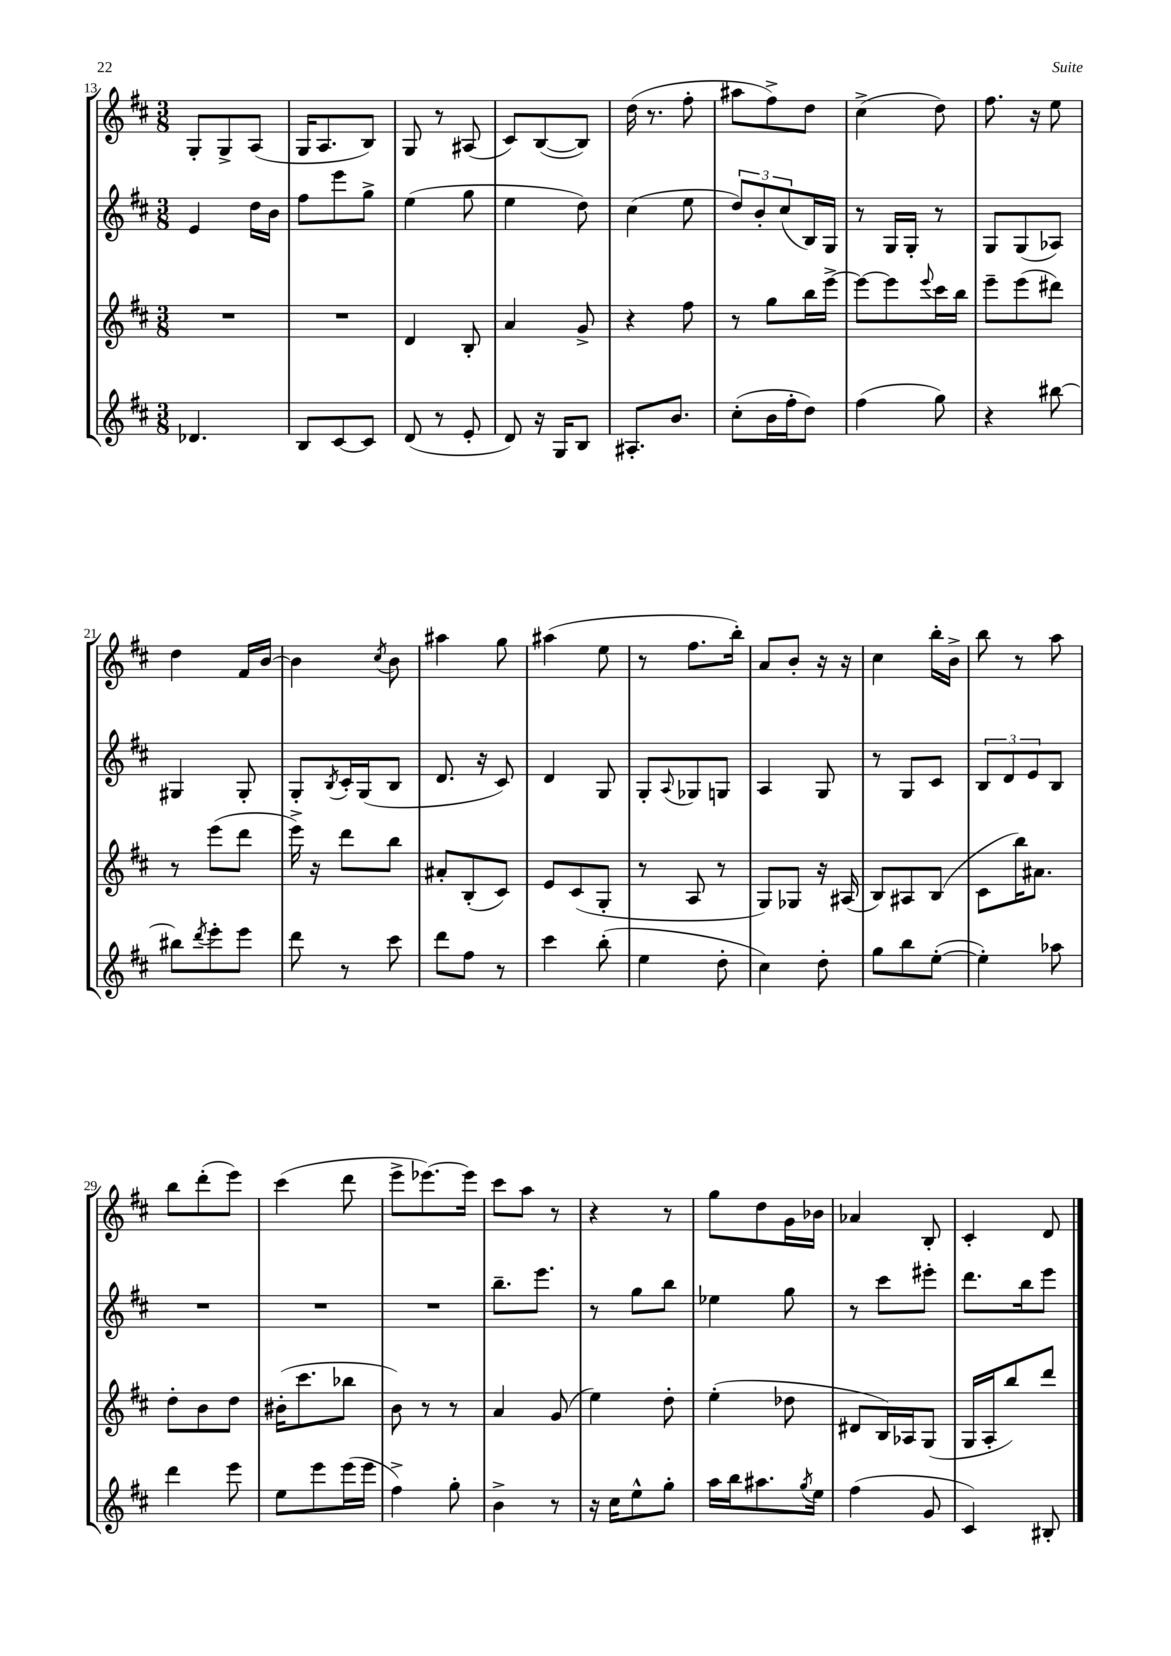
<<
\new StaffGroup <<
\new Staff = "s0" {
    \clef treble \key d \major \numericTimeSignature \time 3/8
    g8-. g8-> a8( |
    g16 a8. b8) |
    g8 r8 ais8( |
    cis'8) b8~( b8) |
    d''16( r8. fis''8-. |
    ais''8 fis''8->) d''8 |
    cis''4->( d''8) |
    fis''8. r16 e''8 |
    d''4 fis'16 b'16~ |
    b'4 \acciaccatura { cis''8 } b'8 |
    ais''4 g''8 |
    ais''4( e''8 |
    r8 fis''8. b''16-.) |
    a'8 b'8-. r16 r16 |
    cis''4 b''16-. b'16-> |
    b''8 r8 a''8 |
    b''8 d'''8-.( e'''8) |
    cis'''4( d'''8 |
    e'''8-> ees'''8.~) ees'''16 |
    cis'''8 a''8 r8 |
    r4 r8 |
    g''8 d''8 g'16 bes'16 |
    aes'4 b8-. |
    cis'4-. d'8 \bar "|." |
}
\new Staff = "s1" {
    \clef treble \key d \major \numericTimeSignature \time 3/8
    e'4 d''16 b'16 |
    fis''8 e'''8 g''8-> |
    e''4( g''8 |
    e''4 d''8) |
    cis''4( e''8 |
    \tuplet 3/2 { d''8) b'8-. cis''8( } b16) g16 |
    r8 g16 g16-. r8 |
    g8 g8( aes8) |
    gis4 gis8-. |
    g8-. \acciaccatura { b8 } cis'16-. g16( b8 |
    d'8. r16 cis'8) |
    d'4 g8 |
    g8-. \appoggiatura { a8 } ges8 g8 |
    a4 g8 |
    r8 g8 cis'8 |
    \tuplet 3/2 { b8 d'8 e'8 } b8 |
    R4. |
    R4. |
    R4. |
    b''8.-- e'''8. |
    r8 g''8 b''8 |
    ees''4 g''8 |
    r8 cis'''8 eis'''8-. |
    d'''8. b''16 e'''8 \bar "|." |
}
\new Staff = "s2" {
    \clef treble \key d \major \numericTimeSignature \time 3/8
    R4. |
    R4. |
    d'4 b8-. |
    a'4 g'8-> |
    r4 fis''8 |
    r8 g''8 b''16 e'''16~-> |
    e'''8~ e'''8 \appoggiatura { e'''8 } cis'''16 b''16 |
    e'''8-- e'''8( dis'''8) |
    r8 e'''8( d'''8 |
    e'''16->) r16 d'''8 b''8 |
    ais'8-. b8-.( cis'8) |
    e'8 cis'8( g8-. |
    r8 a8 r8 |
    g8) ges8 r16 ais16( |
    b8) ais8 b8( |
    cis'8 b''16) ais'8. |
    d''8-. b'8 d''8 |
    bis'16-.( cis'''8. bes''8 |
    b'8) r8 r8 |
    a'4 g'8( |
    e''4) d''8-. |
    e''4-.( des''8 |
    dis'8 b16) aes16 g8( |
    g16 a16-. b''8) d'''8 \bar "|." |
}
\new Staff = "s3" {
    \clef treble \key d \major \numericTimeSignature \time 3/8
    des'4. |
    b8 cis'8~ cis'8 |
    d'8( r8 e'8-. |
    d'8) r16 g16 b8 |
    ais8.-. b'8. |
    cis''8-.( b'16 fis''16-. d''8) |
    fis''4( g''8) |
    r4 bis''8~ |
    bis''8 \acciaccatura { d'''8 } e'''8-. e'''8 |
    d'''8 r8 cis'''8 |
    d'''8 fis''8 r8 |
    cis'''4 b''8-.( |
    e''4 d''8-. |
    cis''4) d''8-. |
    g''8 b''8 e''8~-.( |
    e''4-.) aes''8 |
    d'''4 e'''8 |
    e''8 e'''8 e'''16( e'''16 |
    fis''4->) g''8-. |
    b'4-> r8 |
    r16 cis''16 e''8-^ g''8-. |
    a''16 b''16 ais''8. \acciaccatura { g''8 } e''16 |
    fis''4( g'8 |
    cis'4) bis8-. \bar "|." |
}
>>
>>
\layout { \context { \Score currentBarNumber = #13 } }
